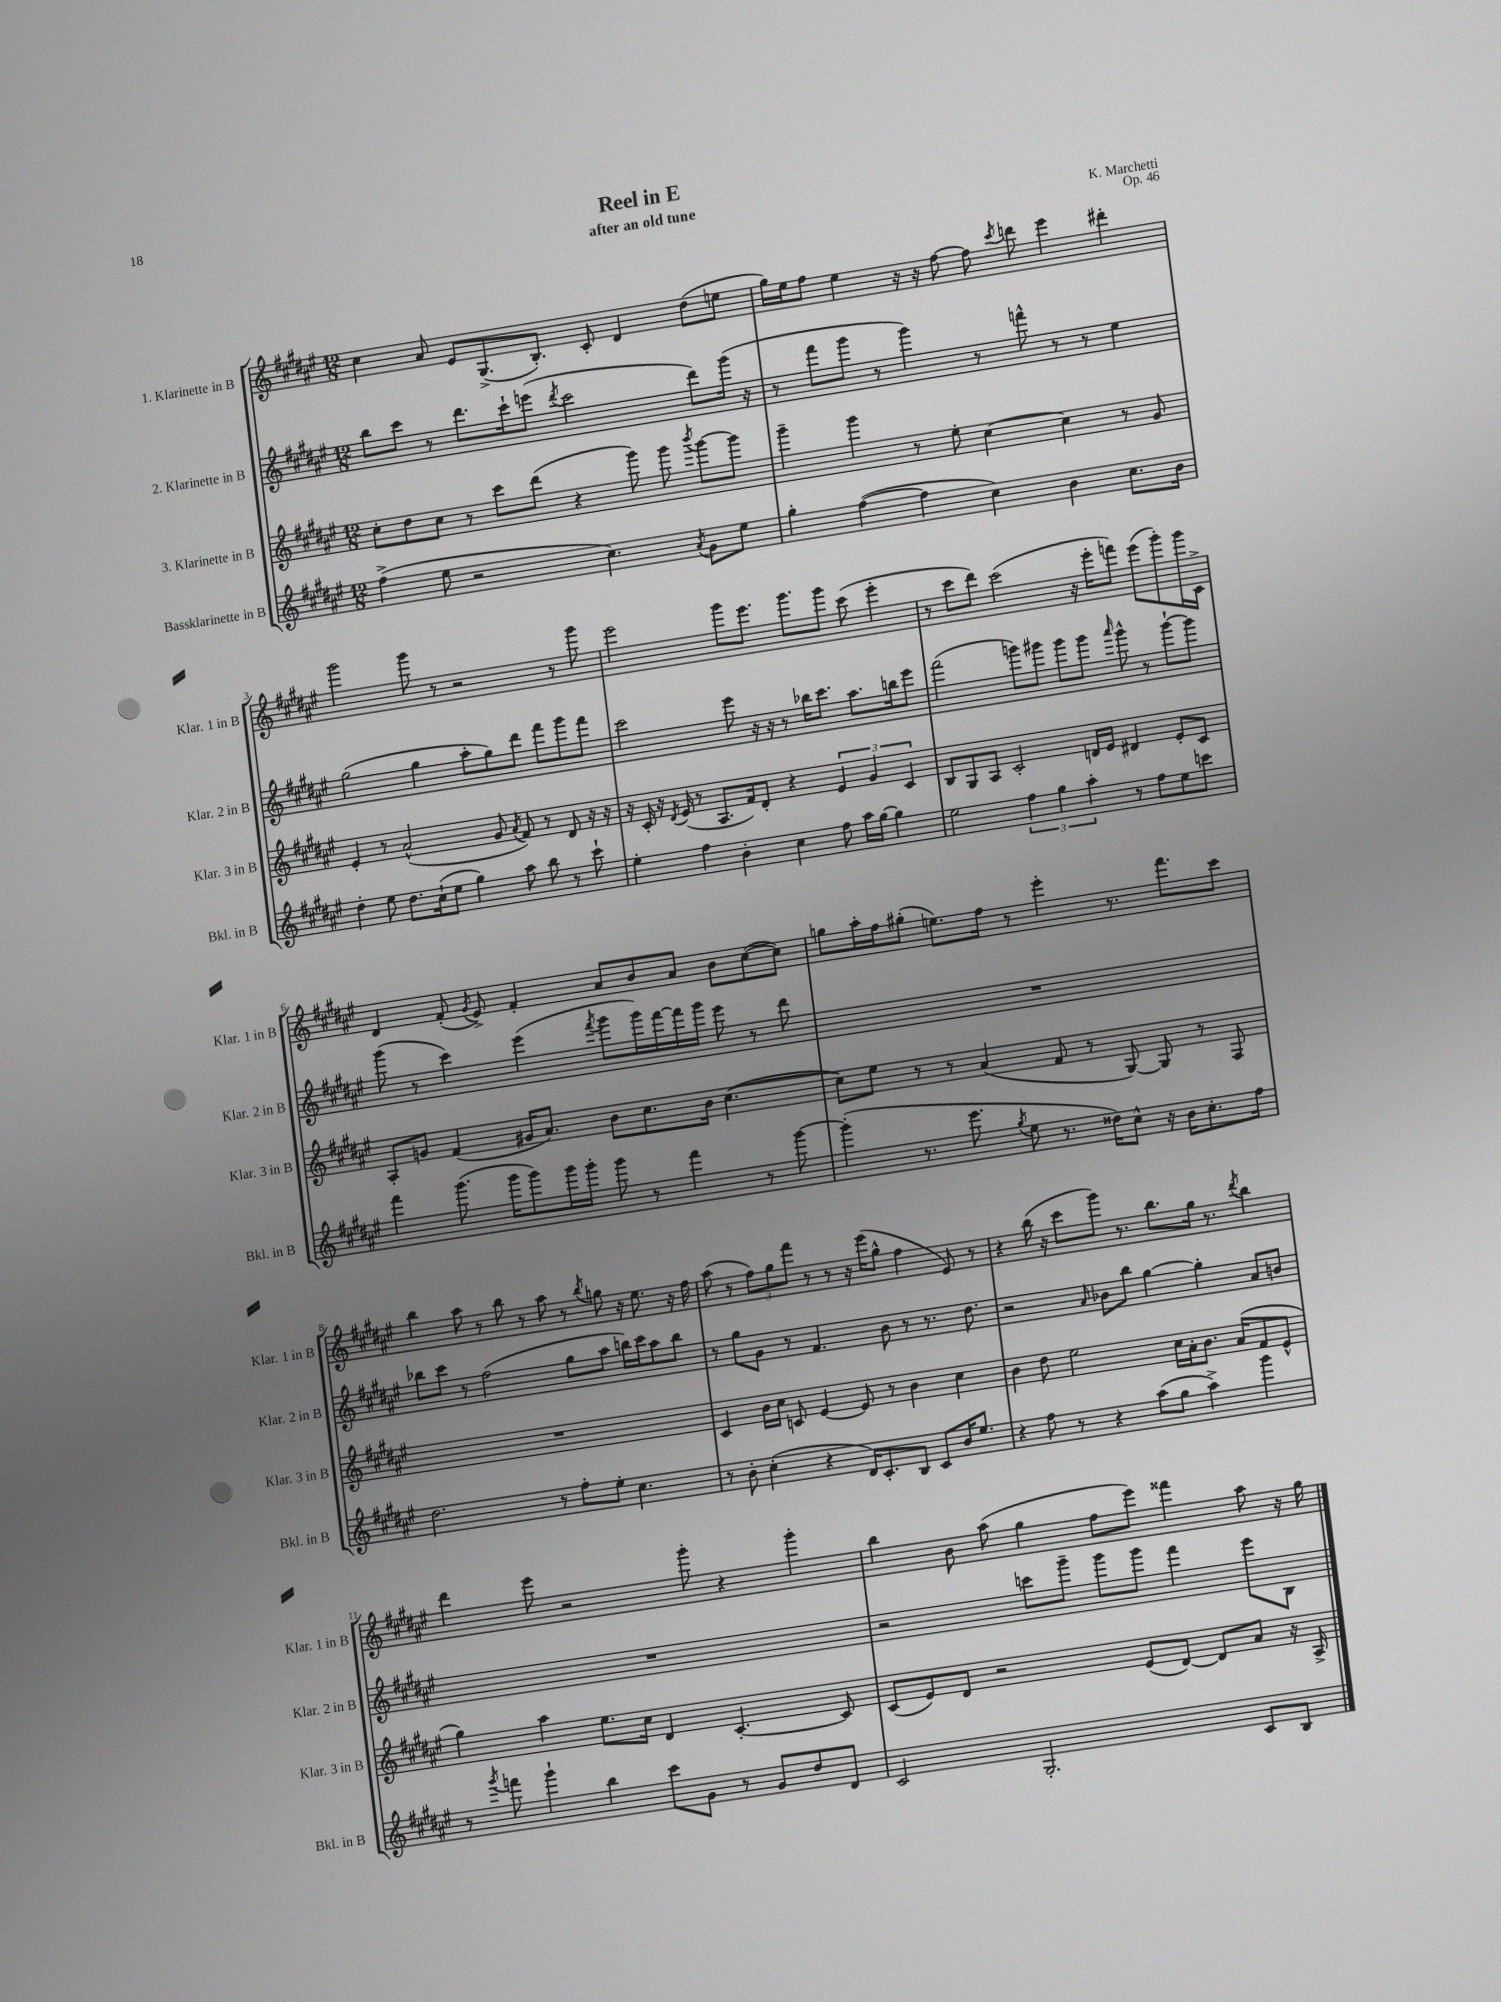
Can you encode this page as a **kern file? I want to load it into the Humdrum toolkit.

**kern	**kern	**kern	**kern
*part4	*part3	*part2	*part1
*staff4	*staff3	*staff2	*staff1
*I"Bassklarinette in B	*I"3. Klarinette in B	*I"2. Klarinette in B	*I"1. Klarinette in B
*I'Bkl. in B	*I'Klar. 3 in B	*I'Klar. 2 in B	*I'Klar. 1 in B
*clefG2	*clefG2	*clefG2	*clefG2
*k[f#c#g#d#a#e#]	*k[f#c#g#d#a#e#]	*k[f#c#g#d#a#e#]	*k[f#c#g#d#a#e#]
*M12/8	*M12/8	*M12/8	*M12/8
=1	=1	=1	=1
(4ff#^\	8cc#'\L	8bb\L	4cc#\
.	8dd#\	8ccc#\J	.
8ee#\	8cc#\J	8r	8a#/
2r	8r	8.ddd#\L	8e#/L
.	8ccc#\L	.	(8.G#^/
.	.	16ccc#`\k	.
.	(8ddd#\J	(8eeen\J	.
.	.	.	8.B'/J)
.	.	8qddd#/	.
.	4r	2ccc#\	.
4.cc#\)	.	.	8c#'/
.	8ggg#\)	.	4d#/
.	8ggg#\	.	.
8qa#/	8qbbb/	.	.
8g#\L	[8ggg#\L	8ddd#\L)	(8dd#\L
8ee#\J	8ggg#\J]	(16ggg#\Jk	8een\J
.	.	16r	.
=2	=2	=2	=2
4gg#'\	4ggg#~\	8r	16gg#\LL)
.	.	.	16ee#\J
.	.	8fff#\L	8ff#\J
([4ff#\	4ggg#\	8ggg#\J	4ee#\
.	.	8r	.
4ff#\]	8r	4ggg#\)	16r
.	.	.	16r
.	8ee#'\	.	[8ff#\
4cc#\)	[4cc#\	8r	8ff#\]
.	.	.	8qccc#/
.	.	8fffn^^\	8dddn\
4b\	4cc#\]	8r	4eee#\
.	.	8r	.
8.cc#\L	8r	4ee#\	4ddd#X'\
.	8g#/	.	.
16b\Jk	.	.	.
!!LO:LB:g=z
=3	=3	=3	=3
4dd#'\	4e#'/	(2gg#\	2ggg#\
8ee#\	8r	.	.
8.dd#\L	(2a#^^/	.	.
.	.	4gg#\	8ggg#\
(16cc#`\k	.	.	.
8ee#\J	.	.	8r
4gg#\)	.	8aa#'\L	2r
.	8g#/	8gg#\)	.
.	8qa#/	.	.
8aa#\	8f#/)	8ddd#\J	.
8bb\	8r	8fff#\L	.
8r	8d#/	8ggg#\	8r
8ccc#`\	16r	8fff#\J	8ggg#\
.	16r	.	.
=4	=4	=4	=4
4ee#'\	16r	2ccc#\	2eee#\
.	16c#'/	.	.
.	16r	.	.
.	8qd#/	.	.
.	(16e#/	.	.
4ff#\	8r	.	.
.	8.A#/L	.	.
4b'\	.	8eee#\	8ggg#\L
.	16f#/k)	.	.
.	8d#'/J	16r	8.eee#\J
.	.	16r	.
4cc#\	4r	8r	.
.	.	.	8.ggg#\L
.	.	16bb-X\KL	.
.	.	8.ccc#\J	.
8ff#\	6e#/	.	8ggg#\J
16aa#\LL	.	8.aa#\L	(8ccc#\
.	6g#/	.	.
[16gg#\JJ	.	.	.
4gg#\]	.	.	4eee#'\
.	.	16bbn\k	.
.	6c#/	.	.
.	.	8eee#\J	.
=5	=5	=5	=5
2ee#\	8B/L	(2fff#\	8r
.	8G#/	.	8ccc#\L
.	8A#/J	.	8ddd#\J)
.	2c#'/	.	(2ccc#\
6ff#\	.	8gggn\L)	.
.	.	8ggg#X\J	.
6gg#\	.	.	.
.	.	8ggg#\L	.
6aa#'\	.	.	.
.	16dn/LL	8ggg#\J	16r
.	16e#/JJ	.	16eee#'\KL
.	.	16qqaaa#/	.
8r	4d#X/	8ggg#^^\	8fffn\J)
8ff#\L	.	8r	(8eee#\L
8ee#\	8e#'/L	[8ggg#`\L	8ggg#'\)
8cccn\J	8c#/J	8ggg#\J]	16ggg#\L
.	.	.	16c#^\JJ
!!LO:LB:g=z
=6	=6	=6	=6
4fff#\	8A#'/L	(8ggg#\	4d#/
.	8gn/J	8r	.
(8.ggg#\	(4f#/	4ccc#\)	(8f#'/
.	.	.	8qg#/
.	.	.	8e#^/)
16ggg#\KL	.	.	.
8ggg#\)	16g#X/KL	(4eee#\	4f#'/
.	8.a#/J)	.	.
16ggg#\L	.	.	.
16ggg#'\JJ	.	.	.
.	.	8qfff#/	.
8ggg#\	8b\L	8ggg#\L	8a#/L
8r	8.cc#\	16ggg#\L)	8b/
.	.	[16fff#\	.
4fff#\	.	16fff#\]	8a#/J
.	16b\Jk	16ggg#\JJ	.
.	([4.cc#\	8eee#\	8b\L
8r	.	8r	([8cc#\
[8ggg#\	.	8ddd#\	8cc#\J])
=7	=7	=7	=7
(4ggg#'\]	8cc#\L])	1.r	8ggn\L
.	8ee#\J	.	16aa#'\L
.	.	.	16ff#\J
8.r	8r	.	(8gg#X'\J
.	8r	.	8.een\L)
8.eee#\	.	.	.
.	(4a#/	.	.
.	.	.	16ff#\Jk
8qgg#/	.	.	.
8ee#\	.	.	8r
8.r	8f#/	.	4eee#'\
.	8r	.	.
16dd##X\KL)	.	.	.
8cc#^^\J	[8G#/)	.	8.r
16r	8G#/]	.	.
16b\KL	.	.	8.fff#\L
8.cc#'\	8r	.	.
.	8F#/	.	8ccc#\J
16ff#\Jk	.	.	.
!!LO:LB:g=z
=8	=8	=8	=8
2.dd#\	1.r	8bb-X\L	4bb\
.	.	8ccc#\J	.
.	.	8r	8aa#\
.	.	(2ff#\	8r
.	.	.	8bb\
.	.	.	8r
8r	.	.	8aa#\
8ff#'\L	.	8gg#\L	8r
.	.	.	8qbb/
8ee#'\J	.	8aa#\J	8ggn\
4.cc#\	.	16bbn\LL)	16r
.	.	16ccc#\J	8.ee#\
.	.	8aa#\	.
.	.	8bb\J	16r
.	.	.	16ff#\
=9	=9	=9	=9
8r	4c#/	8r	(8aa#\
8b'\	.	8gg#\L	8r
(4cc#'\	16b\LL	8g#\J	12ff#\L)
.	16cc#\JJ	.	.
.	.	.	12gg#\
.	8cn/	8r	.
.	.	.	12fff#\J
4r	[4e#/	4.f#/	8r
.	.	.	8r
16d#/KL)	8e#/]	.	16r
8.c#'/	.	.	(16eee#\KL
.	8r	8b\	8gg#^^\J
8B/J	4b\	8r	4ff#\
8c#/L	.	8.r	.
16b/K	4cc#\	.	8e#/)
8.ee#/J	.	8.dd#\	.
.	.	.	8r
=10	=10	=10	=10
4r	4b\	2r	4r
8ff#\	8dd#\	.	(16bb\
.	.	.	16r
8r	2ee#\	.	8ccc#\L
.	.	16qqa#/	.
4r	.	8b-X\L	8ggg#\J)
.	.	8bb\J	8.r
(8aa#\L	.	[4gg#\	.
.	.	.	8.bb\L
8gg#\J	16cc#\LL	.	.
.	16a#'\J	.	.
4aa#^\)	8.b\J	4gg#'\]	16gg#\Jk
.	.	.	8.r
.	(16a#/KL	.	.
.	.	.	8qddd#/
4ggg#\	8f#/	8a#/L	4bb\
.	8e#^^/J	8bn/J	.
!!LO:LB:g=z
=11	=11	=11	=11
8r	4gg#\)	1.r	4ddd#\
8qggg#/	.	.	.
8fffn\	.	.	.
4ggg#`\	4aa#\	.	8eee#\
.	.	.	2r
4bb\	8.ee#\L	.	.
.	16cc#\Jk	.	.
8ccc#\L	4d#/	.	.
8g#\J	.	.	8ggg#'\
8r	[4.c#'/	.	4r
8g#/L	.	.	.
8dd#/	.	.	4ggg#'\
8d#/J	8c#/]	.	.
=12	=12	=12	=12
2c#/	(8c#/L	2r	4bb\
.	8e#/)	.	.
.	8d#/J	.	8b\
.	2r	.	(8aa#\
2.G#'/	.	8cccn\L	4gg#\
.	.	8ggg#~\J	.
.	.	8ggg#\L	8ff#\L
.	(8e#/L	8ggg#\J	8eee#\J)
.	[8d#/J)	4fff#\	4fff##X\
.	8d#/L]	.	.
8c#/L	8a#/J	8eee#\L	8aa#\
8B/J	16r	8B\J	16r
.	16A#^/	.	16gg#\
==	==	==	==
*-	*-	*-	*-
